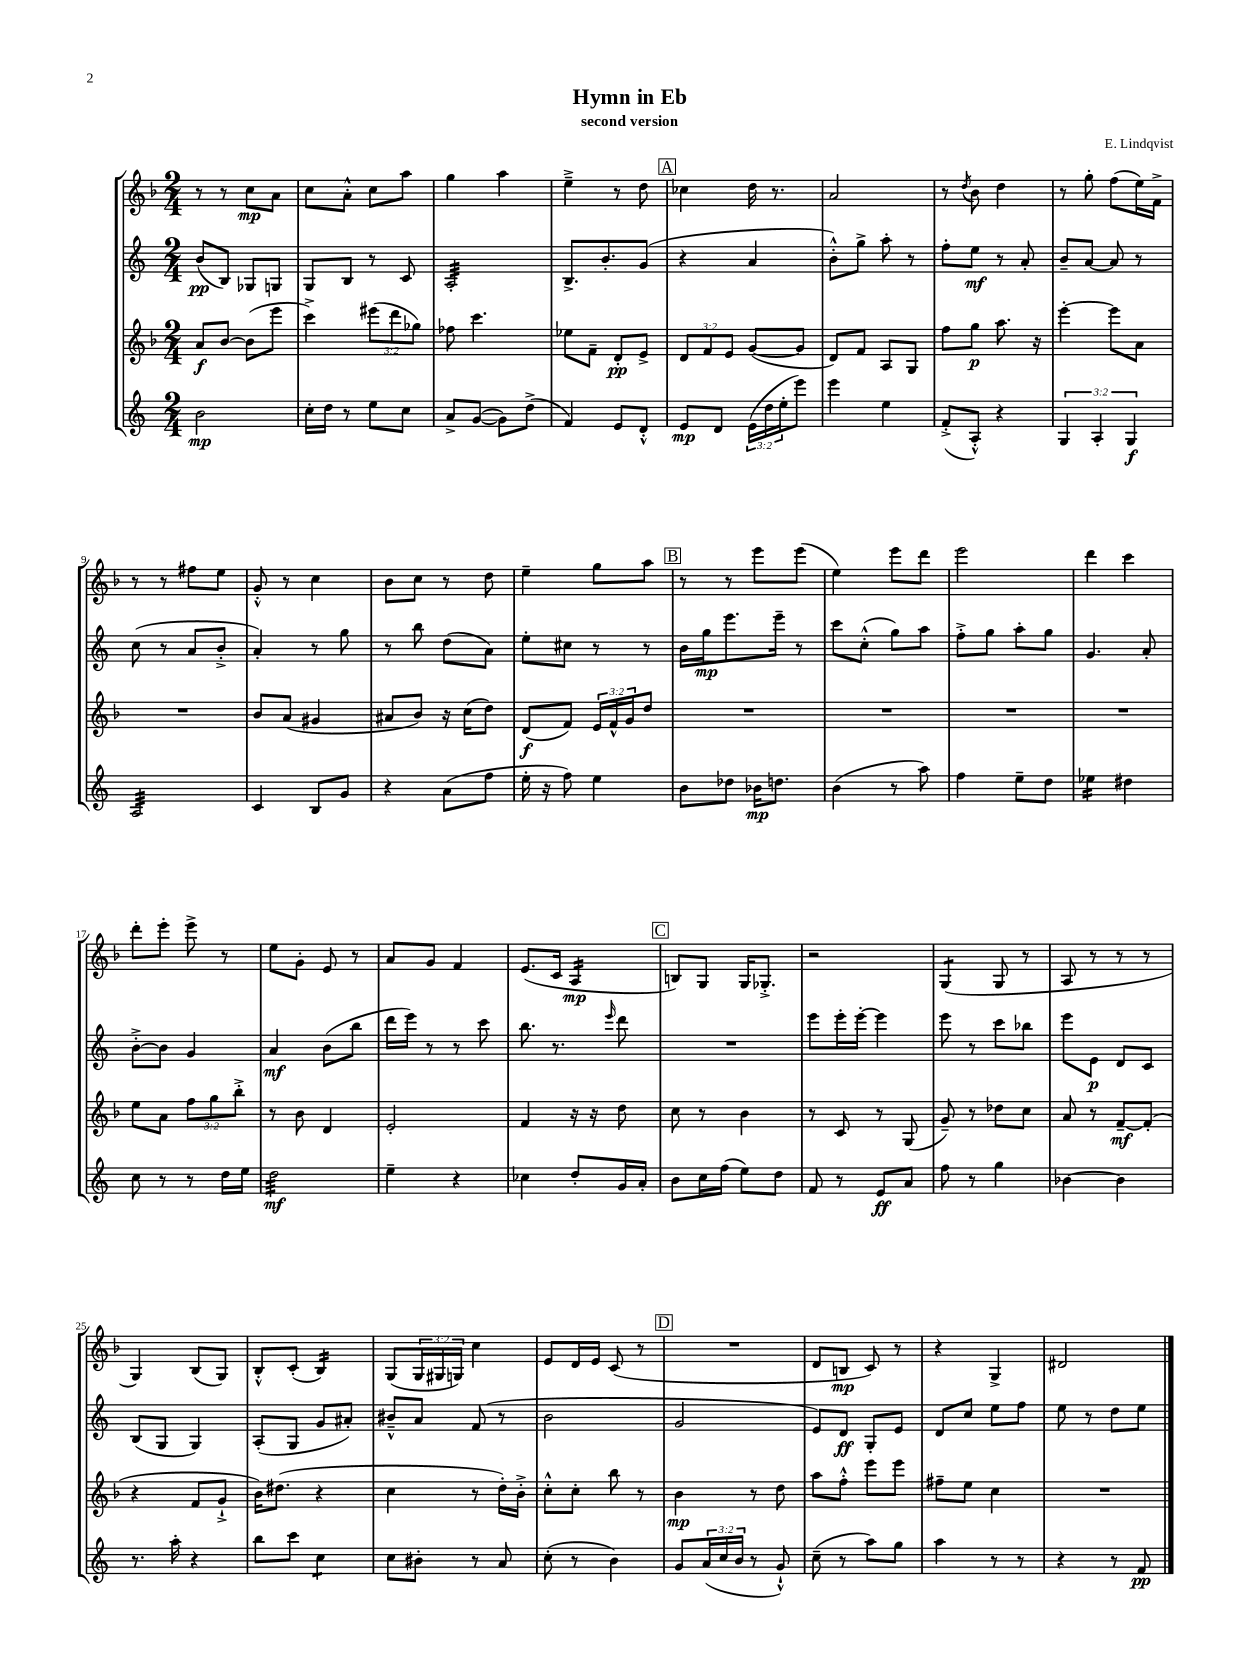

**kern	**kern	**kern	**kern
*staff4	*staff3	*staff2	*staff1
*clefG2	*clefG2	*clefG2	*clefG2
*k[]	*k[b-]	*k[]	*k[b-]
*M2/4	*M2/4	*M2/4	*M2/4
2b	8a	(8b	8r
.	[8b-	8B)	8r
.	(8b-]	8G-	8cc
.	8eee	8G	8a
=	=	=	=
16cc'	4ccc^)	8G	8cc
16dd	.	.	.
8r	.	8B	8a'^^
8ee	(12eee#	8r	8cc
.	12ddd	.	.
8cc	.	8c	8aa
.	12gg-)	.	.
=	=	=	=
8a^	8ff-	2A'	4gg
([8g	4.ccc	.	.
8g])	.	.	4aa
(8dd^	.	.	.
=	=	=	=
4f)	8ee-	8.B^	4ee~^
.	8f~	.	.
.	.	8.b'	.
8e	8d'	.	8r
8d'^^	8e^	(8g	8dd
=	=	=	=
8e	12d	4r	4cc-
.	12f	.	.
8d	.	.	.
.	12e	.	.
(24e	([8g	4a	16dd
24dd	.	.	.
.	.	.	8.r
24ee'	.	.	.
8eee)	8g]	.	.
=	=	=	=
4eee	8d)	8b'^^)	2a
.	8f	8gg^	.
4ee	8A	8aa'	.
.	8G	8r	.
=	=	=	=
(8f'^	8ff	8ff'	8r
.	.	.	8qdd
8A'^^)	8gg	8ee	8b-
4r	8.aa	8r	4dd
.	.	8a'	.
.	16r	.	.
=	=	=	=
6G	[4eee'	8b~	8r
.	.	[8a	8gg'
6A'	.	.	.
.	8eee]	8a]	(8ff
6G	.	.	.
.	8a	8r	16ee)
.	.	.	16f^
=	=	=	=
2A	2r	(8cc	8r
.	.	8r	8r
.	.	8a	8ff#
.	.	8b'^	8ee
=	=	=	=
4c	8b-	4a')	8g'^^
.	(8a	.	8r
8B	4g#	8r	4cc
8g	.	8gg	.
=	=	=	=
4r	8a#	8r	8b-
.	8b-)	8bb	8cc
(8a	16r	(8dd	8r
.	(16cc	.	.
8ff	8dd)	8a)	8dd
=	=	=	=
16ee'	(8d	8ee'	4ee~
16r	.	.	.
8ff)	8f)	8cc#	.
4ee	24e	8r	8gg
.	24f^^	.	.
.	24g	.	.
.	8dd	8r	8aa
=	=	=	=
8b	2r	16b	8r
.	.	16gg	.
8dd-	.	8.eee	8r
16b-	.	.	8eee
8.dd	.	16eee~	.
.	.	8r	(8eee
=	=	=	=
(4b	2r	8ccc	4ee)
.	.	(8cc'^^	.
8r	.	8gg)	8eee
8aa)	.	8aa	8ddd
=	=	=	=
4ff	2r	8ff'^	2eee
.	.	8gg	.
8ee~	.	8aa'	.
8dd	.	8gg	.
=	=	=	=
4ee-	2r	4.g	4ddd
4dd#	.	.	4ccc
.	.	8a'	.
=	=	=	=
8cc	8ee	[8b'^	8ddd'
8r	8a	8b]	8eee'
8r	12ff	4g	8eee^
.	12gg	.	.
16dd	.	.	8r
.	12bb-'^	.	.
16ee	.	.	.
=	=	=	=
2dd	8r	4a	8ee
.	8b-	.	8g'
.	4d	(8b	8e
.	.	8bb	8r
=	=	=	=
4ee~	2e'	16ddd	8a
.	.	16eee)	.
.	.	8r	8g
4r	.	8r	4f
.	.	8ccc	.
=	=	=	=
4cc-	4f	8.bb	(8.e
.	.	8.r	16c
8dd'	16r	.	4A
.	16r	.	.
.	.	16qqeee	.
16g	8dd	8ddd	.
16a'	.	.	.
=	=	=	=
8b	8cc	2r	8B)
16cc	8r	.	8G
(16ff	.	.	.
8ee)	4b-	.	16G
.	.	.	8.G-'^
8dd	.	.	.
=	=	=	=
8f	8r	8eee	2r
8r	8c	16eee'	.
.	.	[16eee'	.
8e	8r	4eee]	.
8a	(8G	.	.
=	=	=	=
8ff	8g~)	8eee	(4G
8r	8r	8r	.
4gg	8dd-	8ccc	8G
.	8cc	8bb-	8r
=	=	=	=
[4b-	8a	8eee	8A
.	8r	8e	8r
4b-]	[8f~	8d	8r
.	(8f']	8c	8r
=	=	=	=
8.r	4r	(8B	4G)
.	.	8G	.
16aa'	.	.	.
4r	8f	4G)	(8B-
.	8g`^	.	8G)
=	=	=	=
8bb	16b-)	(8A'	8B-'^^
.	(8.dd#	.	.
8ccc	.	8G	(8c'
4cc	4r	8g	4B-)
.	.	8a#')	.
=	=	=	=
8cc	4cc	8b#~^^	(8G
8b#'	.	8a	24G
.	.	.	24G#
.	.	.	24G)
8r	8r	(8f	4cc
8a	16dd')	8r	.
.	16b-'^	.	.
=	=	=	=
(8cc'	8cc'^^	2b	8e
8r	8cc'	.	16d
.	.	.	16e
4b)	8bb-	.	(8c
.	8r	.	8r
=	=	=	=
8g	4b-	2g	2r
(24a	.	.	.
24cc	.	.	.
24b	.	.	.
8r	8r	.	.
8g`^^)	8dd	.	.
=	=	=	=
(8cc~	8aa	8e)	8d
8r	8ff'^^	8d	8B
8aa)	8eee	8G'	8c)
8gg	8eee	8e	8r
=	=	=	=
4aa	8ff#~	8d	4r
.	8ee	8cc	.
8r	4cc	8ee	4G^
8r	.	8ff	.
=	=	=	=
4r	2r	8ee	2d#
.	.	8r	.
8r	.	8dd	.
8f	.	8ee	.
==	==	==	==
*-	*-	*-	*-
